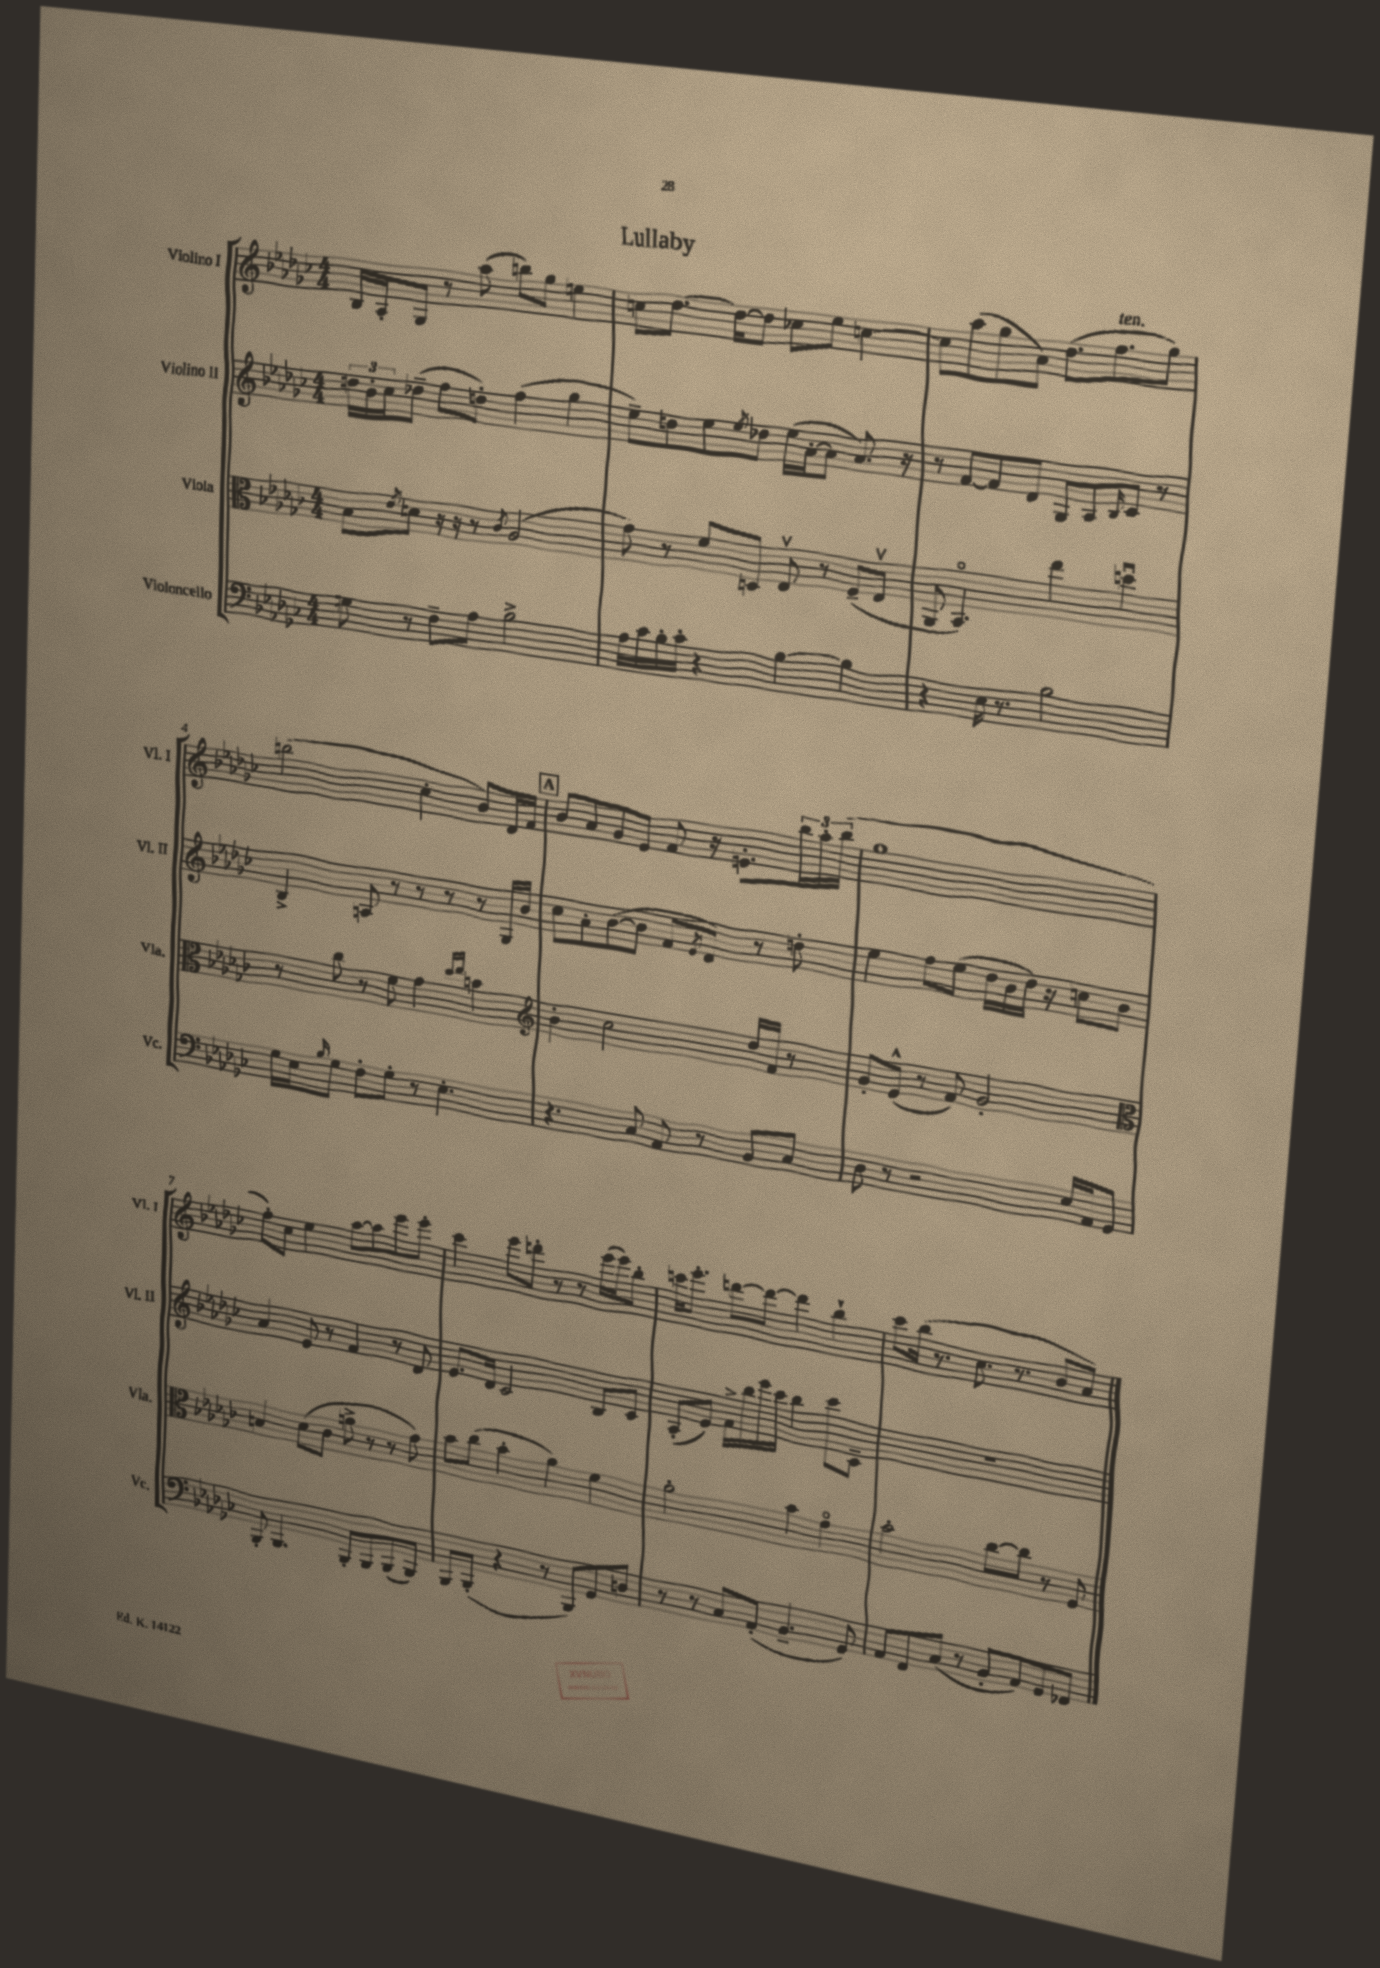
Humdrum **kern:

**kern	**kern	**kern	**kern
*staff4	*staff3	*staff2	*staff1
*clefF4	*clefC3	*clefG2	*clefG2
*k[b-e-a-d-g-c-]	*k[b-e-a-d-g-c-]	*k[b-e-a-d-g-c-]	*k[b-e-a-d-g-c-]
*M4/4	*M4/4	*M4/4	*M4/4
8G\	8B-\L	24dd\LL	16B-/LL
.	.	24b-'\	.
.	.	.	16A-'/J
.	.	24cc-\J	.
.	8qe-/	.	.
8r	8d\J	(8dd-~\J	8G-/J
8F~\L	16r	8ff\L	8r
.	16r	.	.
8A-\J	8r	8dd'\J)	(8aa-\
.	8qc-/	.	.
2B-^\	(2A-/	(4ff\	8bb\L)
.	.	.	8gg-\J
.	.	4gg-\	4ee\
=	=	=	=
16A-\LL	8g-\)	8ee-~\L)	8cc\L
16c-\	.	.	.
16B-'\	8r	8dd\	[8.dd-\J
16c-'\JJ	.	.	.
4r	8f/L	8ee-\	.
.	.	.	16dd-\_LK
.	.	8qee-/	.
.	8D/J	8dd-\J	8dd-\]J
[4B-\	8E-v/	(16ee-\LL	8cc-\L
.	.	[16a-'\J	.
.	8r	8a-\]J	8ee-\J
4B-\]	(8F~/L	8.a-/)	[4cc\
.	8E-v/J	.	.
.	.	16r	.
=	=	=	=
4r	8AA-/	8r	8cc\]L
.	4.BB-o/)	[8f/L	(8aa-\
16E-\	.	8f/]	8gg-\
8.r	.	.	.
.	.	8d-/J	8a-\J)
2B-\	4ee-\	8G-/L	(8.dd-\L
.	.	8A-/	.
.	.	.	8.ff\
.	.	16qqB-/	.
.	4ddu\	8c-/J	.
.	.	8r	8gg-\J)
=	=	=	=
16G-\LL	8r	4B-^/	(2bb\
16E-\J	.	.	.
16qqB-/	.	.	.
8G-\J	8cc-\	.	.
8F'\L	8r	8A/	.
8G-'\J	8f\	8r	.
8r	4g-\	8r	4cc-'\
4.E-'\	.	8r	.
.	16qqdd-/LL	.	.
.	16qqee-/JJ	.	.
.	4b\	8r	8b-/L)
.	.	16G-/LL	16d-/L
.	.	16b-/JJ	16f/JJ
=	=	=	=
*	*clefG2	*	*
4.r	4b-'\	8cc-\L	8b-/L
.	.	8a-'\	8a-/
.	2cc-\	([8b-\	8g-/
8C-/	.	8b-\]J	8e-/J
8AA-/	.	8f/L	8f/
.	.	8qe-/	.
8r	.	8d-/J)	16r
.	.	.	8.e'\L
8BB-/L	16dd-/LL	8r	.
.	16f/JJ	.	.
8C-/J	8r	8dd'\	24bb-\L
.	.	.	24aa-'\
.	.	.	(24bb-\JJ
=	=	=	=
8D-\	8g-'/L	4ee-\	1gg-
8r	(8e-^^/J	.	.
2r	8r	8ff\L	.
.	8f/)	(8ee-\J	.
.	2g-'/	16dd-\LL	.
.	.	16b-\	.
.	.	16dd-\JJ)	.
.	.	16r	.
16E-/LL	.	8cc\L	.
16AA-/J	.	.	.
8GG-/J	.	8b-\J	.
=	=	=	=
*	*clefC3	*	*
8BBB-'/	4B/	4a-/	8ff'\L)
4.BBB-/	.	.	8cc-\J
.	(8d-\L	8e-/	4ee-\
.	8c-\J	8r	.
8BBB-'/L	8a^\	4f/	[8aa-\L
8BBB-/	8r	.	8aa-\]
(8BBB-/	8r	8r	8eee-\
8BBB-/J)	8g-\)	8d-/	8eee-'\J
=	=	=	=
8BBB-/L	8b-\L	8.e-/L	4ccc-\
(8BBB-'/J	(8cc-\J	.	.
.	.	16d-/Jk	.
4r	4b-'\	2c-/	8eee-\L
.	.	.	8ddd'\J
8r	4a-\)	.	8r
8BBB-/L)	.	.	8r
8GG-/	4f\	8B-/L	(16eee-\LL
.	.	.	16eee-\J)
8D/J	.	8c-/J	8bb-'\J
=	=	=	=
8r	2a-'\	(8A-'/L	16ccc\LK
.	.	.	8.eee-'\J
8r	.	8e-/J)	.
8C-/L	.	16f^\LL	[8ddd\L
.	.	16bb-\	.
(8AA-'/J	.	16eee-\	8ddd\_J
.	.	16ccc-\JJ	.
4.BB-~/	4b-\	4bb-\	4ddd\]
.	4g-o\	8ccc-\L	4bb-`\
8GG-/)	.	8c-~\J	.
=	=	=	=
8AA-/L	2b-'\	1r	8ccc-\L
8FF/	.	.	(16bb-\Jk
.	.	.	8.r
(8C-/J	.	.	.
8r	.	.	8.cc-\
8BB-'/L	[8cc-\L	.	.
.	.	.	8.r
8AA-/)	8cc-\]J	.	.
8GG-/	8r	.	8b-/L
8FF-/J	8F/	.	8a-/J)
==	==	==	==
*-	*-	*-	*-
